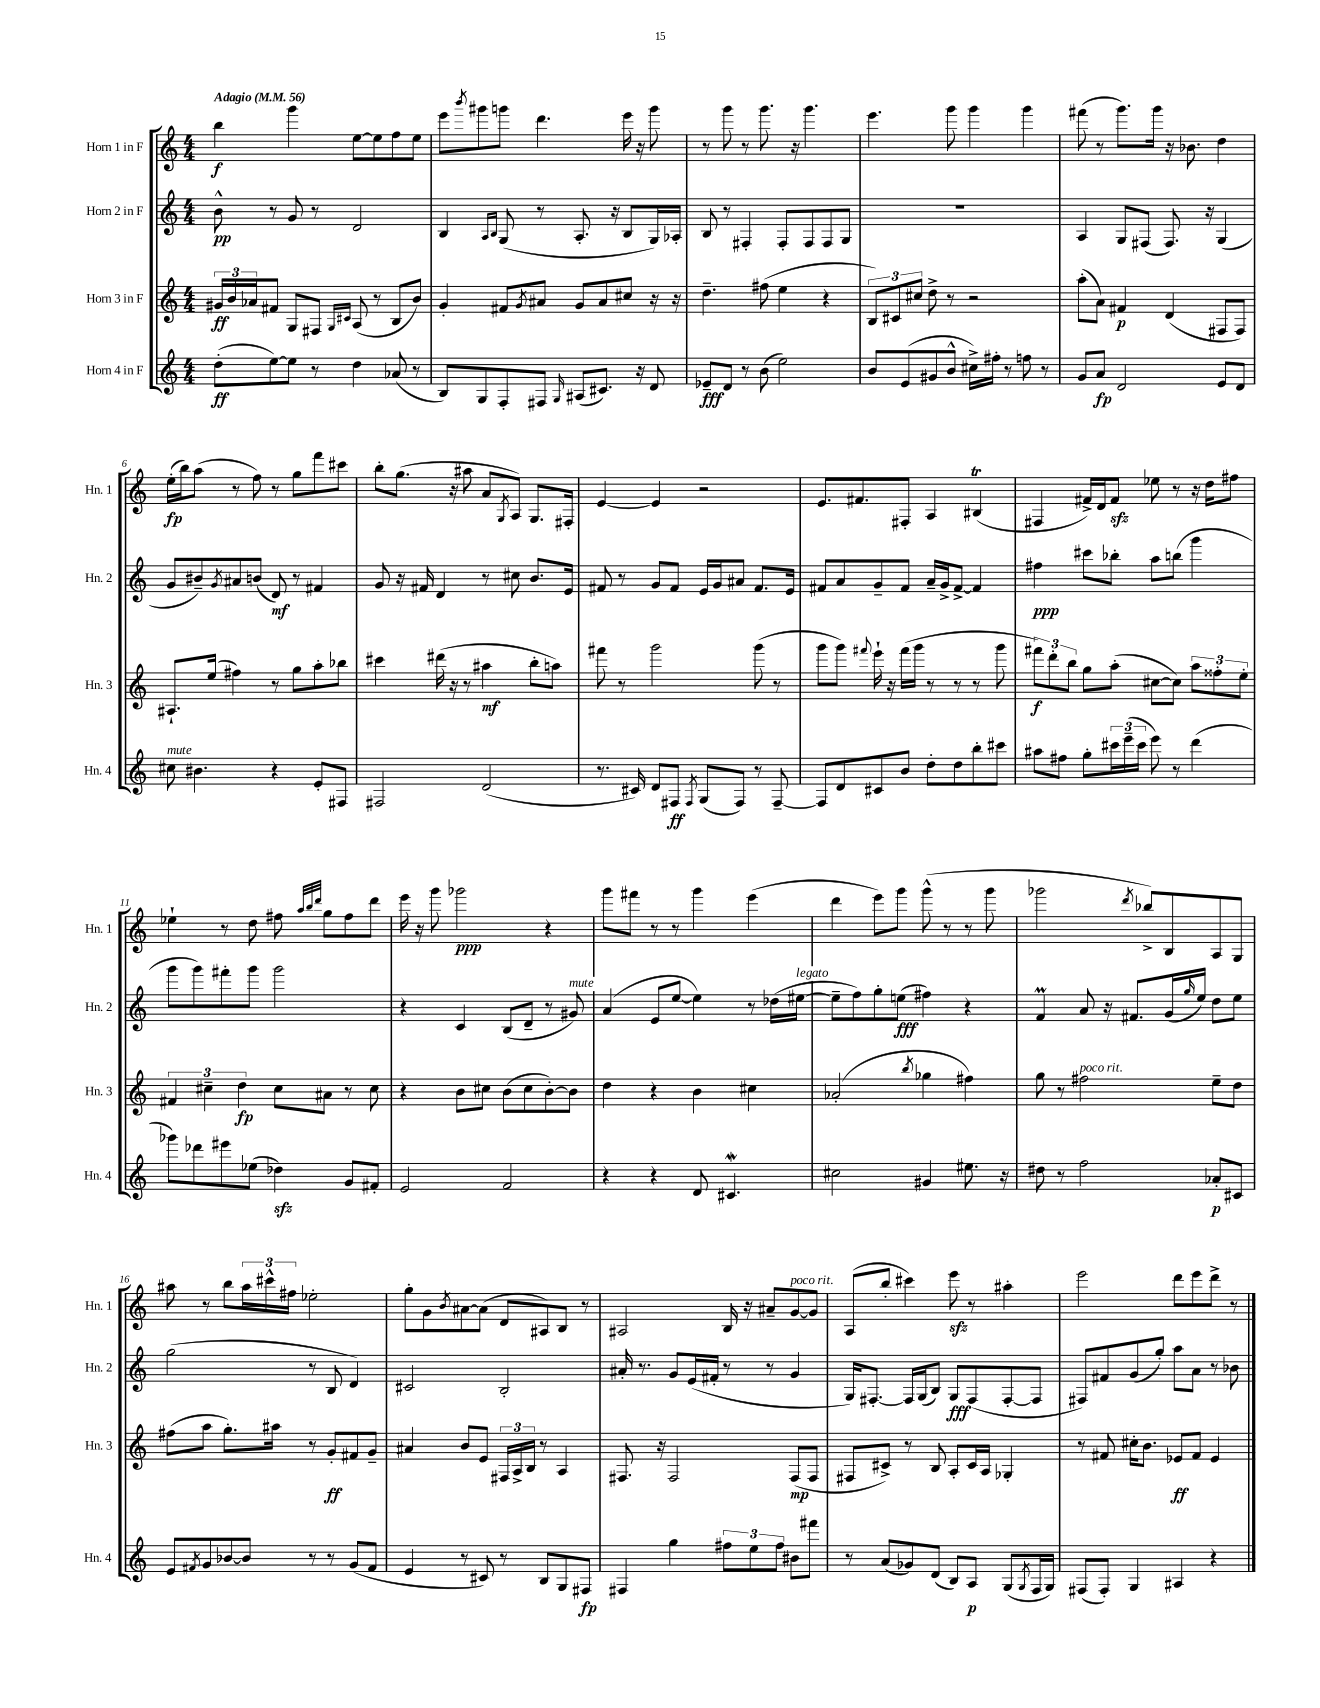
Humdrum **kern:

**kern	**kern	**kern	**kern
*staff4	*staff3	*staff2	*staff1
*clefG2	*clefG2	*clefG2	*clefG2
*k[]	*k[]	*k[]	*k[]
*M4/4	*M4/4	*M4/4	*M4/4
*MM56	*MM56	*MM56	*MM56
(8dd'	24g#	8b^^	4bb
.	24b	.	.
.	24a-	.	.
[8ee)	8f#	8r	.
8ee]	8G	8g	4ggg
8r	8F#	8r	.
.	16qqG	.	.
.	16qqc#	.	.
4dd	(8A	2d	[8ee
.	8r	.	8ee]
(8a-	8B	.	8ff
8r	8b)	.	8ee
=	=	=	=
8B)	4g'	4B	8eee
.	.	.	8qbbb
8G	.	.	8ggg#
.	.	16qqA	.
.	.	16qqB	.
8F'	8f#	(8G	8ggg
.	8qg	.	.
8F#	8a#	8r	4.ddd
16qqG	.	.	.
(8A#	8g	8.A'	.
8.c#)	8a#	.	.
.	.	16r	.
.	8cc#	8B	16eee
16r	.	.	16r
8d	16r	16G)	8ggg
.	16r	16A-'	.
=	=	=	=
8e-~	4.dd~	8B	8r
8d	.	8r	8ggg
8r	.	4F#'	8r
(8b	(8ff#	.	8.ggg
2ee)	4ee	8F#'	.
.	.	.	16r
.	.	8F#	4.ggg
.	4r	8F#	.
.	.	8G	.
=	=	=	=
8b	12B)	1r	4.eee
.	12c#	.	.
(8e	.	.	.
.	12cc#	.	.
8g#	8dd^	.	.
8b^^	8r	.	8ggg
16cc#^)	2r	.	4ggg
16ff#'	.	.	.
8r	.	.	.
8ff	.	.	4ggg
8r	.	.	.
=	=	=	=
8g	(8aa'	4A	(8fff#
8a	8a)	.	8r
2d	4f#	8G	8.ggg)
.	.	(8F#	.
.	.	.	16ggg
.	(4d	8.F#)	16r
.	.	.	8.b-
.	.	16r	.
8e	8F#	(4G	4dd
8d	8F#)	.	.
=	=	=	=
8cc#	8.A#`	8g	(16ee'
.	.	.	16bb)
4.b#	.	8b#~)	(8aa
.	(16ee	.	.
.	.	8qg	.
.	4ff#)	8a#	8r
.	.	(8b	8ff)
4r	8r	8d)	8r
.	8gg	8r	8gg
8e'	8aa'	4f#	8fff
8F#	8bb-	.	8ccc#
=	=	=	=
2F#	4ccc#	8g	8bb'
.	.	16r	(8.gg
.	.	16f#	.
.	(16ddd#	4d	.
.	16r	.	16r
.	8r	.	8aa#
(2d	4aa#	8r	8a
.	.	.	8qG
.	.	8cc#	8A)
.	8bb'	8.b	8.G
.	8aa)	.	.
.	.	16e	16F#'
=	=	=	=
8.r	8fff#	8f#	[4e
.	8r	8r	.
16c#)	.	.	.
8d	2ggg	8g	4e]
8F#	.	8f#	.
8qF#	.	.	.
(8G	.	16e	2r
.	.	16g	.
8F#)	.	8a#	.
8r	(8ggg	8.f#	.
[8F#~	8r	.	.
.	.	16e	.
=	=	=	=
8F#]	8ggg	8f#	8.e
8d	8ggg)	8a	.
.	.	.	8.f#
.	8qqfff#	.	.
8c#	16eee`	8g~	.
.	16r	.	.
8b	(16fff#	8f#	8F#'
.	16ggg	.	.
8dd'	8r	16a~	4A
.	.	16g^	.
8dd	8r	[8f#^	.
8bb'	8r	4f#]	(4B#
8ccc#	8ggg	.	.
=	=	=	=
8aa#	12fff#)	4ff#	4F#
.	12ddd'	.	.
8ff#	.	.	.
.	12bb	.	.
8gg'	8gg	8ccc#	16f#^)
.	.	.	16d
24ccc#	(8aa'	8bb-'	8f#
(24eee~	.	.	.
24ccc#	.	.	.
8eee)	[8cc#	8aa	8ee-
8r	8cc#])	(8bb	8r
(4ddd	12aa	4ggg	16r
.	.	.	16dd
.	12ff##'	.	.
.	.	.	8ff#
.	12ee'	.	.
=	=	=	=
8ggg-)	6f#	8ggg	4ee-`
8ddd-	.	8ggg)	.
.	6cc#~	.	.
8eee#	.	8fff#'	8r
.	6dd	.	.
(8ee-	.	8ggg	8dd
4dd-)	8cc#	2ggg	8ff#
.	.	.	32qqaa
.	.	.	32qqbb
.	.	.	32qqddd
.	8a#	.	8gg
8g	8r	.	8ff#
8f#'	8cc#	.	8ddd
=	=	=	=
2e	4r	4r	16eee
.	.	.	16r
.	.	.	8ggg
.	8b	4c	2ggg-
.	8cc#	.	.
2f	(8b	(8B	.
.	8cc#	8d~	.
.	[8b')	8r	4r
.	8b]	8g#)	.
=	=	=	=
4r	4dd	(4a	8ggg
.	.	.	8fff#
4r	4r	8e	8r
.	.	[8ee	8r
8d	4b	4ee])	4ggg
4.c#	.	.	.
.	4cc#	8r	(4eee
.	.	(16dd-	.
.	.	[16ee#	.
=	=	=	=
2cc#	(2a-'	8ee#~]	4ddd
.	.	8ff)	.
.	.	8gg'	8eee)
.	.	(8ee	8ggg
.	8qbb	.	.
4g#	4gg-	4ff#)	(8ggg^^
.	.	.	8r
8.ee#	4ff#)	4r	8r
.	.	.	8ggg
16r	.	.	.
=	=	=	=
8dd#	8gg	4f	2ggg-
8r	8r	.	.
2ff	2ff#	8a	.
.	.	16r	.
.	.	8.f#	.
.	.	.	8qddd
.	.	.	8bb-^)
.	.	(16g	8B
.	.	16qqgg	.
.	.	16ee)	.
8a-'	8ee~	8dd	8A
8c#	8dd	8ee	8G
=	=	=	=
8e	(8ff#	(2gg	8aa#
8qf#	.	.	.
8g	8aa	.	8r
[8b-	8.gg')	.	8bb
8b-]	.	.	24aa#
.	.	.	24ccc#^^
.	16aa#	.	.
.	.	.	24ff#
8r	8r	8r	2ee-'
8r	8g'	8B	.
(8g	8f#	4d)	.
8f#	8g~	.	.
=	=	=	=
4e	4a#	2c#	8gg'
.	.	.	8g
.	.	.	8qb
8r	8b	.	[8a#
8c#)	8e	.	(8a#]
8r	24F#	2B'	8d
.	24A^	.	.
.	24B	.	.
8B	8r	.	8A#)
8G	4A	.	8B
8F#	.	.	8r
=	=	=	=
4F#	8.F#	16a#'	2A#
.	.	8.r	.
.	16r	.	.
4gg	2F#	8g	.
.	.	(16e	.
.	.	16f#'	.
12ff#	.	8r	16B
.	.	.	16r
12ee	.	.	.
.	.	8r	8a#~
12ff#	.	.	.
8b#	(8F#	4g	[8g
8fff#	8F#	.	8g]
=	=	=	=
8r	8F#	16G)	(8A
.	.	[8.F#'	.
(8a	8c#^)	.	8bb'
8g-)	8r	16F#]	4ccc#)
.	.	(16G	.
(8d	8B	8B)	.
8B)	8A'	8G	8eee
8A	16c#	(8F#	8r
.	16A	.	.
(8G	4G-'	[8F#'	4aa#'
8qG	.	.	.
16F	.	8F#]	.
16G)	.	.	.
=	=	=	=
(8F#	8r	8F#)	2eee
8F#')	8f#	8f#	.
4G	16cc#'	(8g	.
.	8.b	.	.
.	.	8gg')	.
4A#	8e-	8aa	8ddd
.	8f#	8a	8eee
4r	4e-	8r	8ddd^
.	.	8b-	8r
==	==	==	==
*-	*-	*-	*-
